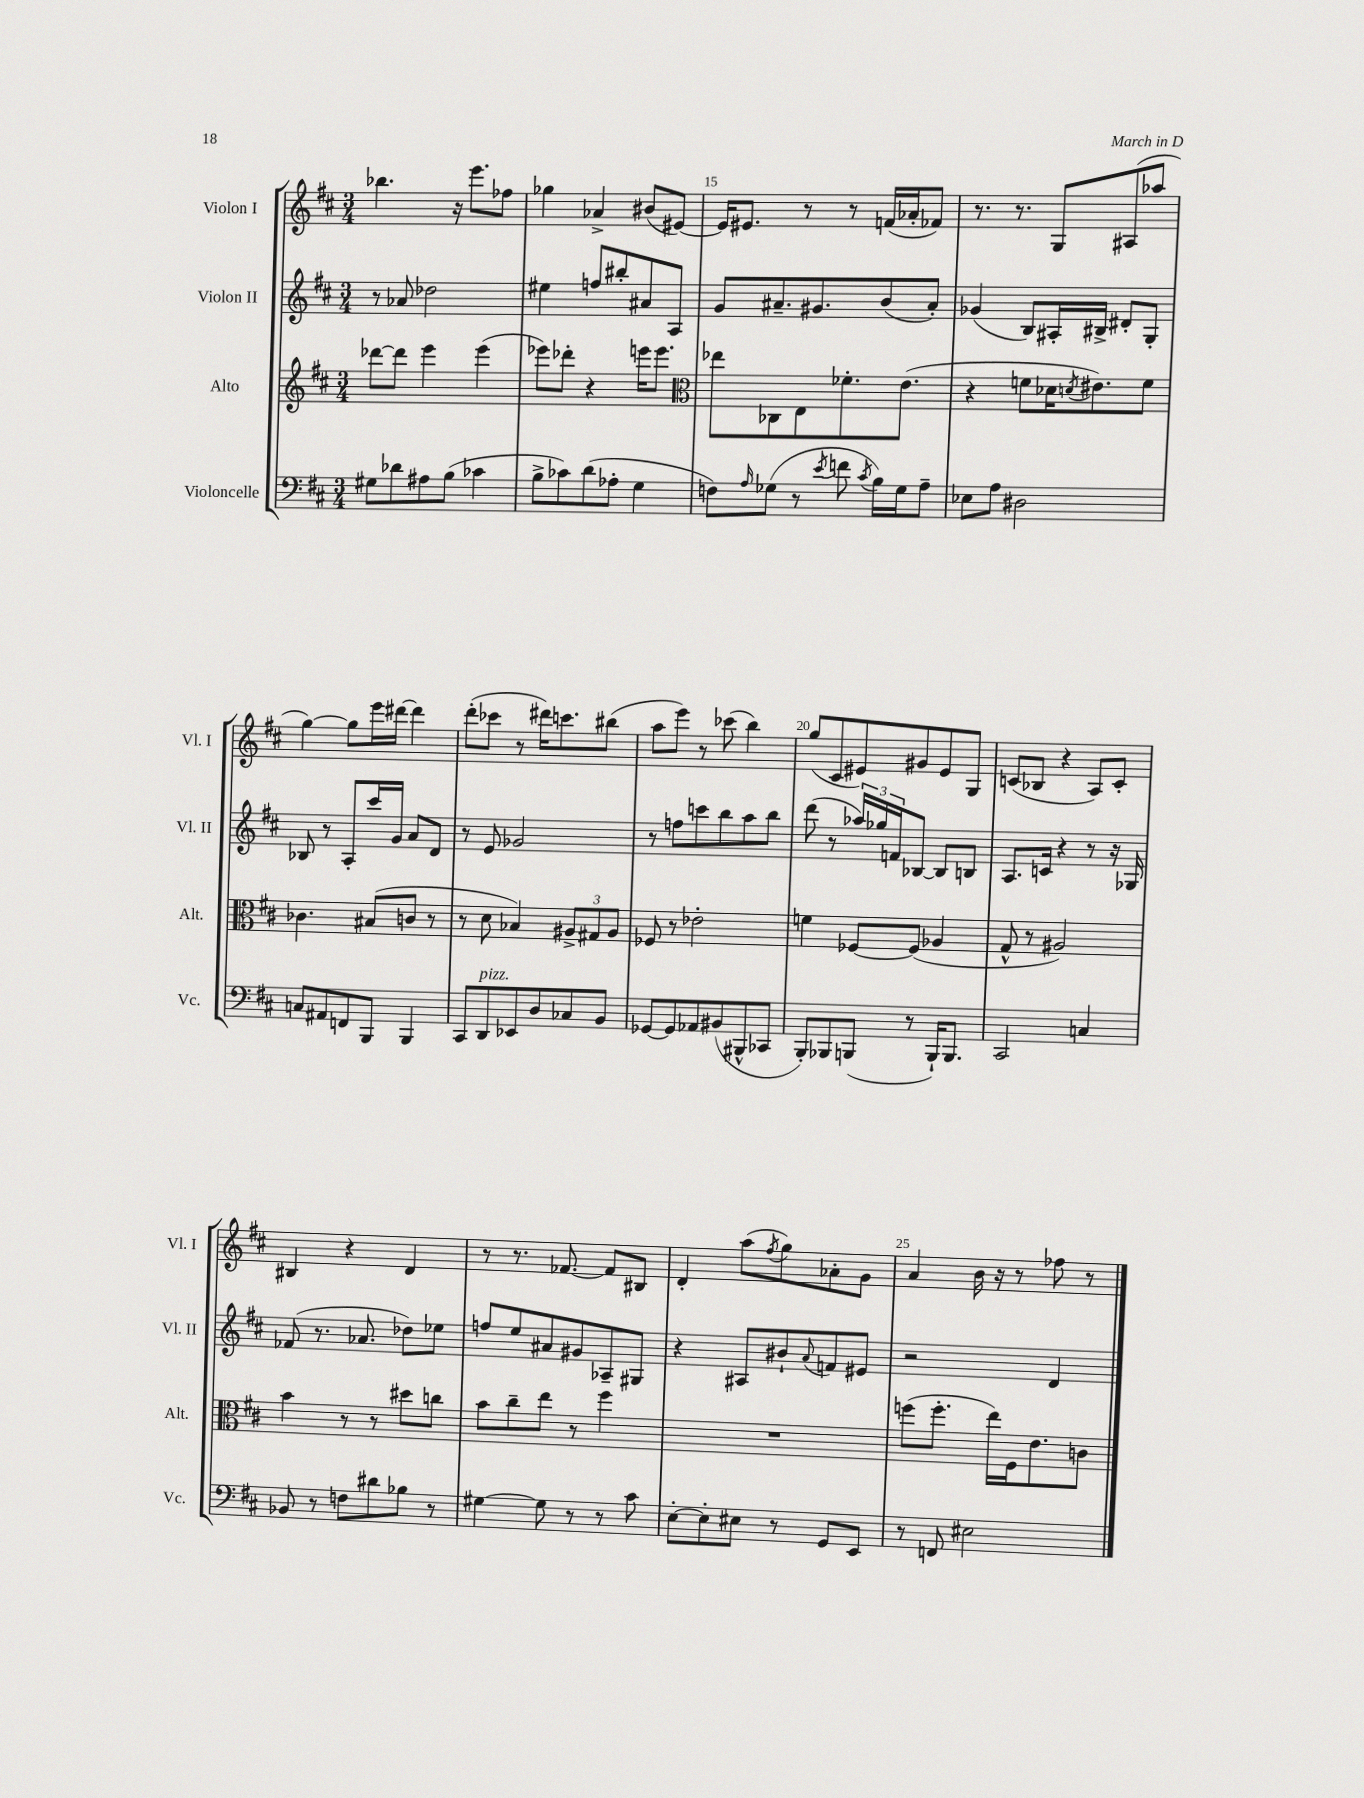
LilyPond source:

<<
\new StaffGroup <<
\new Staff = "s0" \with { instrumentName = "Violon I" shortInstrumentName = "Vl. I" } {
    \clef treble \key d \major \numericTimeSignature \time 3/4
    bes''4. r16 e'''8. fes''8 |
    ges''4 aes'4-> bis'8( eis'8~) |
    eis'16 eis'8. r8 r8 f'16( aes'16-. fes'8) |
    r8. r8. g8 ais8( aes''8 |
    g''4~) g''8 e'''16 dis'''16~ dis'''4 |
    d'''8-.( ces'''8 r8 dis'''16) c'''8. bis''8( |
    a''8 e'''8) r8 ces'''8( b''4) |
    g''8( cis'8 eis'8) gis'8 eis'8 g8 |
    c'8( bes8 r4 a8) c'8-. |
    bis4 r4 d'4 |
    r8 r8. fes'8.~ fes'8 bis8 |
    d'4-. a''8( \acciaccatura { fis''8 } g''8) aes'8-. g'8 |
    a'4 b'16 r16 r8 fes''8 r8 \bar "|." |
}
\new Staff = "s1" \with { instrumentName = "Violon II" shortInstrumentName = "Vl. II" } {
    \clef treble \key d \major \numericTimeSignature \time 3/4
    r8 aes'8 des''2 |
    eis''4 f''8 bis''8-. ais'8 a8 |
    g'8 ais'8.-- gis'8. b'8( ais'8-.) |
    ges'4( b8) ais16-. bis16-> dis'8-. g8-. |
    bes8 r8 a8-. cis'''16 g'16 a'8 d'8 |
    r8 e'8 ges'2 |
    r8 f''8 c'''8 b''8 a''8 b''8 |
    d'''8( r8 \tuplet 3/2 { aes''16) ges''16 f'16 } bes8~ bes8 b8 |
    a8. c'16 r4 r8 r16 ges16 |
    fes'8( r8. aes'8. des''8) ees''8 |
    f''8 e''8 ais'8 gis'8 aes8-- gis8 |
    r4 ais8 bis'8-! \appoggiatura { a'8 } f'8 eis'8 |
    r2 d'4 \bar "|." |
}
\new Staff = "s2" \with { instrumentName = "Alto" shortInstrumentName = "Alt." } {
    \clef treble \key d \major \numericTimeSignature \time 3/4
    des'''8~ des'''8 e'''4 e'''4( |
    ees'''8) des'''8-. r4 e'''16 e'''8. |
    \clef alto ees''8 ces8 e8 fes'8.-. e'8.( |
    r4 f'8 des'16 \acciaccatura { d'8 } eis'8.) f'8 |
    ces'4. bis8( c'8 r8 |
    r8 d'8 bes4) \tuplet 3/2 { ais8-> gis8 ais8 } |
    fes8 r8 ees'2-. |
    f'4 fes8~ fes8( aes4 |
    g8-^ r8 ais2) |
    b'4 r8 r8 dis''8 c''8 |
    b'8 cis''8-- e''8 r8 fis''4 |
    R2. |
    f''8( f''8.-. e''16) fis16 e'8. c'8 \bar "|." |
}
\new Staff = "s3" \with { instrumentName = "Violoncelle" shortInstrumentName = "Vc." } {
    \clef bass \key d \major \numericTimeSignature \time 3/4
    gis8 des'8 ais8 b8( ces'4 |
    b8-> ces'8) d'8( aes8-. g4 |
    f8) \grace { a16 } ges8( r8 \acciaccatura { e'8 } f'8 \acciaccatura { cis'8 } b16) ges16 a8-- |
    ees8 a8 dis2 |
    c8 ais,8 f,8 b,,8 b,,4 |
    cis,8 d,8^\markup { \italic "pizz." } ees,8 d8 ces8 b,8 |
    ges,8~ ges,8 aes,8 bis,8( bis,,8-^ ces,8 |
    b,,8-.) bes,,8 b,,8( r8 b,,16-!) b,,8. |
    cis,2 c4 |
    bes,8 r8 f8 dis'8 bes8 r8 |
    gis4~ gis8 r8 r8 cis'8 |
    e8~-. e8-. eis8 r8 g,8 e,8 |
    r8 f,8 eis2 \bar "|." |
}
>>
>>
\layout { \context { \Score currentBarNumber = #13 \override BarNumber.break-visibility = ##(#f #t #t) barNumberVisibility = #(every-nth-bar-number-visible 5) } }
